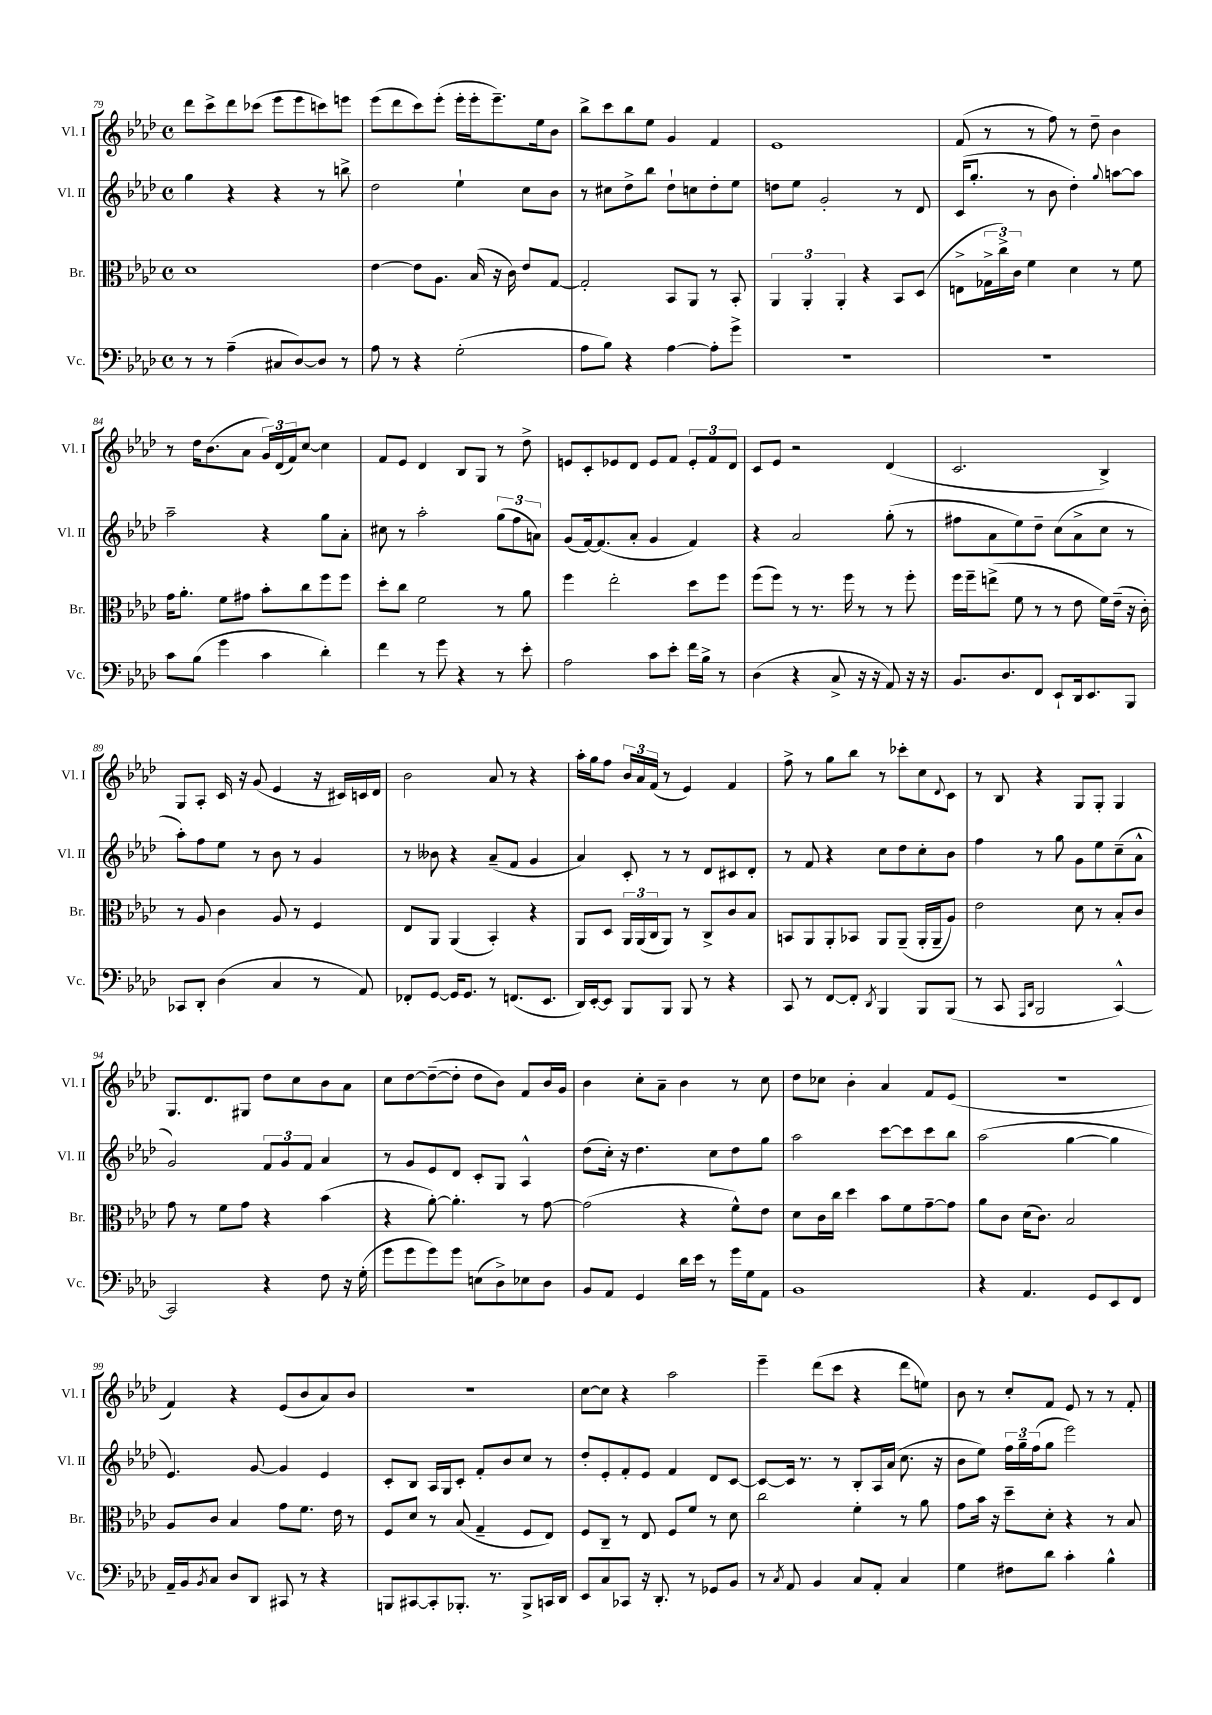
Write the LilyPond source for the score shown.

<<
\new StaffGroup <<
\new Staff = "s0" \with { instrumentName = "Vl. I" shortInstrumentName = "Vl. I" } {
    \clef treble \key aes \major \defaultTimeSignature \time 4/4
    des'''8 c'''8-> des'''8 ces'''8( ees'''8 ees'''8 c'''8) e'''8 |
    ees'''8( des'''8 c'''8) ees'''8-.( ees'''16-. ees'''16-. ees'''8.--) ees''16 bes'8 |
    bes''8-> c'''8 bes''8 ees''8 g'4 f'4 |
    ees'1 |
    f'8( r8 r8 f''8) r8 des''8-- bes'4 |
    r8 des''16 bes'8.( aes'8 \tuplet 3/2 { g'16) des'16( f'16) } c''8~ c''4 |
    f'8 ees'8 des'4 bes8 g8 r8 des''8-> |
    e'8 c'8-. ees'8 des'8 ees'8 f'8 \tuplet 3/2 { ees'8-. f'8 des'8 } |
    c'8 ees'8 r2 des'4( |
    c'2. bes4->) |
    g8 aes8-. c'16 r16 g'8( ees'4 r16 cis'16) c'16 des'16 |
    bes'2 aes'8 r8 r4 |
    aes''16-. g''16 f''8 \tuplet 3/2 { bes'16 aes'16 f'16( } r8 ees'4) f'4 |
    f''8-> r8 g''8 bes''8 r8 ces'''8-. c''8 \appoggiatura { des'8 } c'8 |
    r8 bes8 r4 g8 g8-. g4 |
    g8. des'8. gis8 des''8 c''8 bes'8 aes'8 |
    c''8 des''8~ des''8~--( des''8-. des''8 bes'8) f'8 bes'16 g'16 |
    bes'4 c''8-. aes'8-- bes'4 r8 c''8 |
    des''8 ces''8 bes'4-. aes'4 f'8 ees'8( |
    R1 |
    f'4) r4 ees'8( bes'8 aes'8) bes'8 |
    R1 |
    c''8~ c''8 r4 aes''2 |
    ees'''4-- des'''8( c'''8 r4 des'''8 e''8) |
    bes'8 r8 c''8-. f'8 ees'8 r8 r8 f'8-. \bar "|." |
}
\new Staff = "s1" \with { instrumentName = "Vl. II" shortInstrumentName = "Vl. II" } {
    \clef treble \key aes \major \defaultTimeSignature \time 4/4
    g''4 r4 r4 r8 b''8-> |
    des''2 ees''4-! c''8 bes'8 |
    r8 cis''8 des''8-> bes''8 des''8-! c''8 des''8-. ees''8 |
    d''8 ees''8 g'2-. r8 des'8 |
    c'16( g''8.-. r8 bes'8 des''4-.) \appoggiatura { g''8 } a''8~ a''8 |
    aes''2-- r4 g''8 aes'8-. |
    cis''8 r8 aes''2-. \tuplet 3/2 { g''8( f''8 a'8) } |
    g'8( f'16~) f'8.( aes'8-. g'4 f'4) |
    r4 aes'2 g''8-.( r8 |
    fis''8 aes'8 ees''8) des''8-- c''8( aes'8-> c''8 r8 |
    aes''8-.) f''8 ees''8 r8 bes'8 r8 g'4 |
    r8 beses'8 r4 aes'8--( f'8 g'4 |
    aes'4) c'8-. r8 r8 des'8 cis'8 des'8-. |
    r8 f'8 r4 c''8 des''8 c''8-. bes'8 |
    f''4 r8 g''8 g'8 ees''8 c''8--( aes'8-^ |
    g'2) \tuplet 3/2 { f'8 g'8 f'8 } aes'4 |
    r8 g'8 ees'8 des'8 c'8-. g8 aes4-^ |
    des''8( c''16-.) r16 des''4. c''8 des''8 g''8 |
    aes''2 c'''8~ c'''8 c'''8 bes''8 |
    aes''2( g''4~ g''4 |
    ees'4.) g'8~ g'4 ees'4 |
    c'8-. bes8 aes16 g16 c'8-. f'8-. bes'8 c''8 r8 |
    des''8-. ees'8-. f'8-. ees'8 f'4 des'8 c'8~ |
    c'8~ c'16 r8. r8 bes8-. aes16 aes'16( c''8. r16 |
    bes'8 ees''8) \tuplet 3/2 { f''16 g''16-- f''16( } g''8 ees'''2) \bar "|." |
}
\new Staff = "s2" \with { instrumentName = "Br." shortInstrumentName = "Br." } {
    \clef alto \key aes \major \defaultTimeSignature \time 4/4
    des'1 |
    ees'4~ ees'8 aes8. bes16( r16 c'16) ees'8 g8~ |
    g2-. bes,8 aes,8 r8 bes,8-. |
    \tuplet 3/2 { aes,4 aes,4-. aes,4-. } r4 bes,8 des8( |
    e8-> \tuplet 3/2 { ges16-> c''16->) c'16 } f'4 des'4 r8 f'8 |
    g'16 aes'8.-. f'8 gis'8 bes'8-. c''8 f''8 f''8 |
    des''8-. c''8 f'2 r8 aes'8 |
    f''4 ees''2-. des''8 f''8 |
    f''8( f''8) r8 r8. f''16 r8 r8 f''8-. |
    f''16 f''16-- e''8->( f'8 r8 r8 ees'8 f'16) ees'16--( r16 c'16-.) |
    r8 aes8 c'4 aes8 r8 f4 |
    ees8 aes,8 aes,4( bes,4-.) r4 |
    aes,8 des8 \tuplet 3/2 { aes,16 aes,16( c16 } aes,8) r8 c8-> c'8 bes8 |
    b,8 aes,8 aes,8-. bes,8 aes,8 aes,8--( aes,16-. aes,16-- aes8) |
    ees'2 des'8 r8 bes8-. c'8 |
    g'8 r8 f'8 g'8 r4 bes'4( |
    r4 aes'8~-.) aes'4.-. r8 g'8~ |
    g'2( r4 f'8-^) ees'8 |
    des'8 c'16 c''16 des''4 bes'8 f'8 g'8~-- g'8 |
    aes'8 c'8 des'16( c'8.) bes2 |
    aes8 c'8 bes4 g'8 f'8. ees'16 r8 |
    f8 des'8 r8 bes8( g4-- f8 ees8) |
    f8 c8-- r8 ees8 f8 f'8 r8 des'8 |
    c''2 f'4-. r8 aes'8 |
    g'8 bes'16 r16 des''8-- des'8-. r4 r8 bes8 \bar "|." |
}
\new Staff = "s3" \with { instrumentName = "Vc." shortInstrumentName = "Vc." } {
    \clef bass \key aes \major \defaultTimeSignature \time 4/4
    r8 r8 aes4--( cis8 des8~) des8 r8 |
    aes8 r8 r4 g2-.( |
    aes8 bes8) r4 aes4~ aes8-. g'8-> |
    R1 |
    R1 |
    c'8 bes8( g'4 c'4 des'4-.) |
    f'4 r8 g'8 r4 r8 ees'8-. |
    aes2 c'8 ees'8-. f'16 bes16-> r8 |
    des4( r4 c8-> r16 r16 aes,8) r16 r16 |
    bes,8. des8. f,8 ees,8-! des,16 ees,8. bes,,8 |
    ces,8 des,8-. des4( c4 r8 aes,8) |
    fes,8-. g,8~ g,16 g,8. r8 f,8.( ees,8. |
    des,16) ees,16~-. ees,8 bes,,8 bes,,8 bes,,8 r8 r4 |
    c,8 r8 f,8~ f,8-. \acciaccatura { des,8 } bes,,4 bes,,8 bes,,8( |
    r8 c,8 \grace { aes,,16 des,16 } bes,,2 c,4~-^) |
    c,2 r4 f8 r16 g16-.( |
    g'8 g'8 g'8) g'8 e8( des8->) ees8 des8 |
    bes,8 aes,8 g,4 des'16 ees'16 r8 g'16 g16 aes,8 |
    bes,1 |
    r4 aes,4. g,8 ees,8 f,8 |
    aes,16-- bes,16 \acciaccatura { bes,8 } c8 des8 des,8 cis,8 r8 r4 |
    b,,8 cis,8~ cis,8-. bes,,8.-. r8. bes,,8-> c,16 des,16 |
    ees,8 c8 ces,8 r16 des,8.-. r8 ges,8 bes,8 |
    r8 \acciaccatura { c8 } aes,8 bes,4 c8 aes,8-. c4 |
    g4 fis8 des'8 c'4-. bes4-^ \bar "|." |
}
>>
>>
\layout { \context { \Score currentBarNumber = #79 } }
